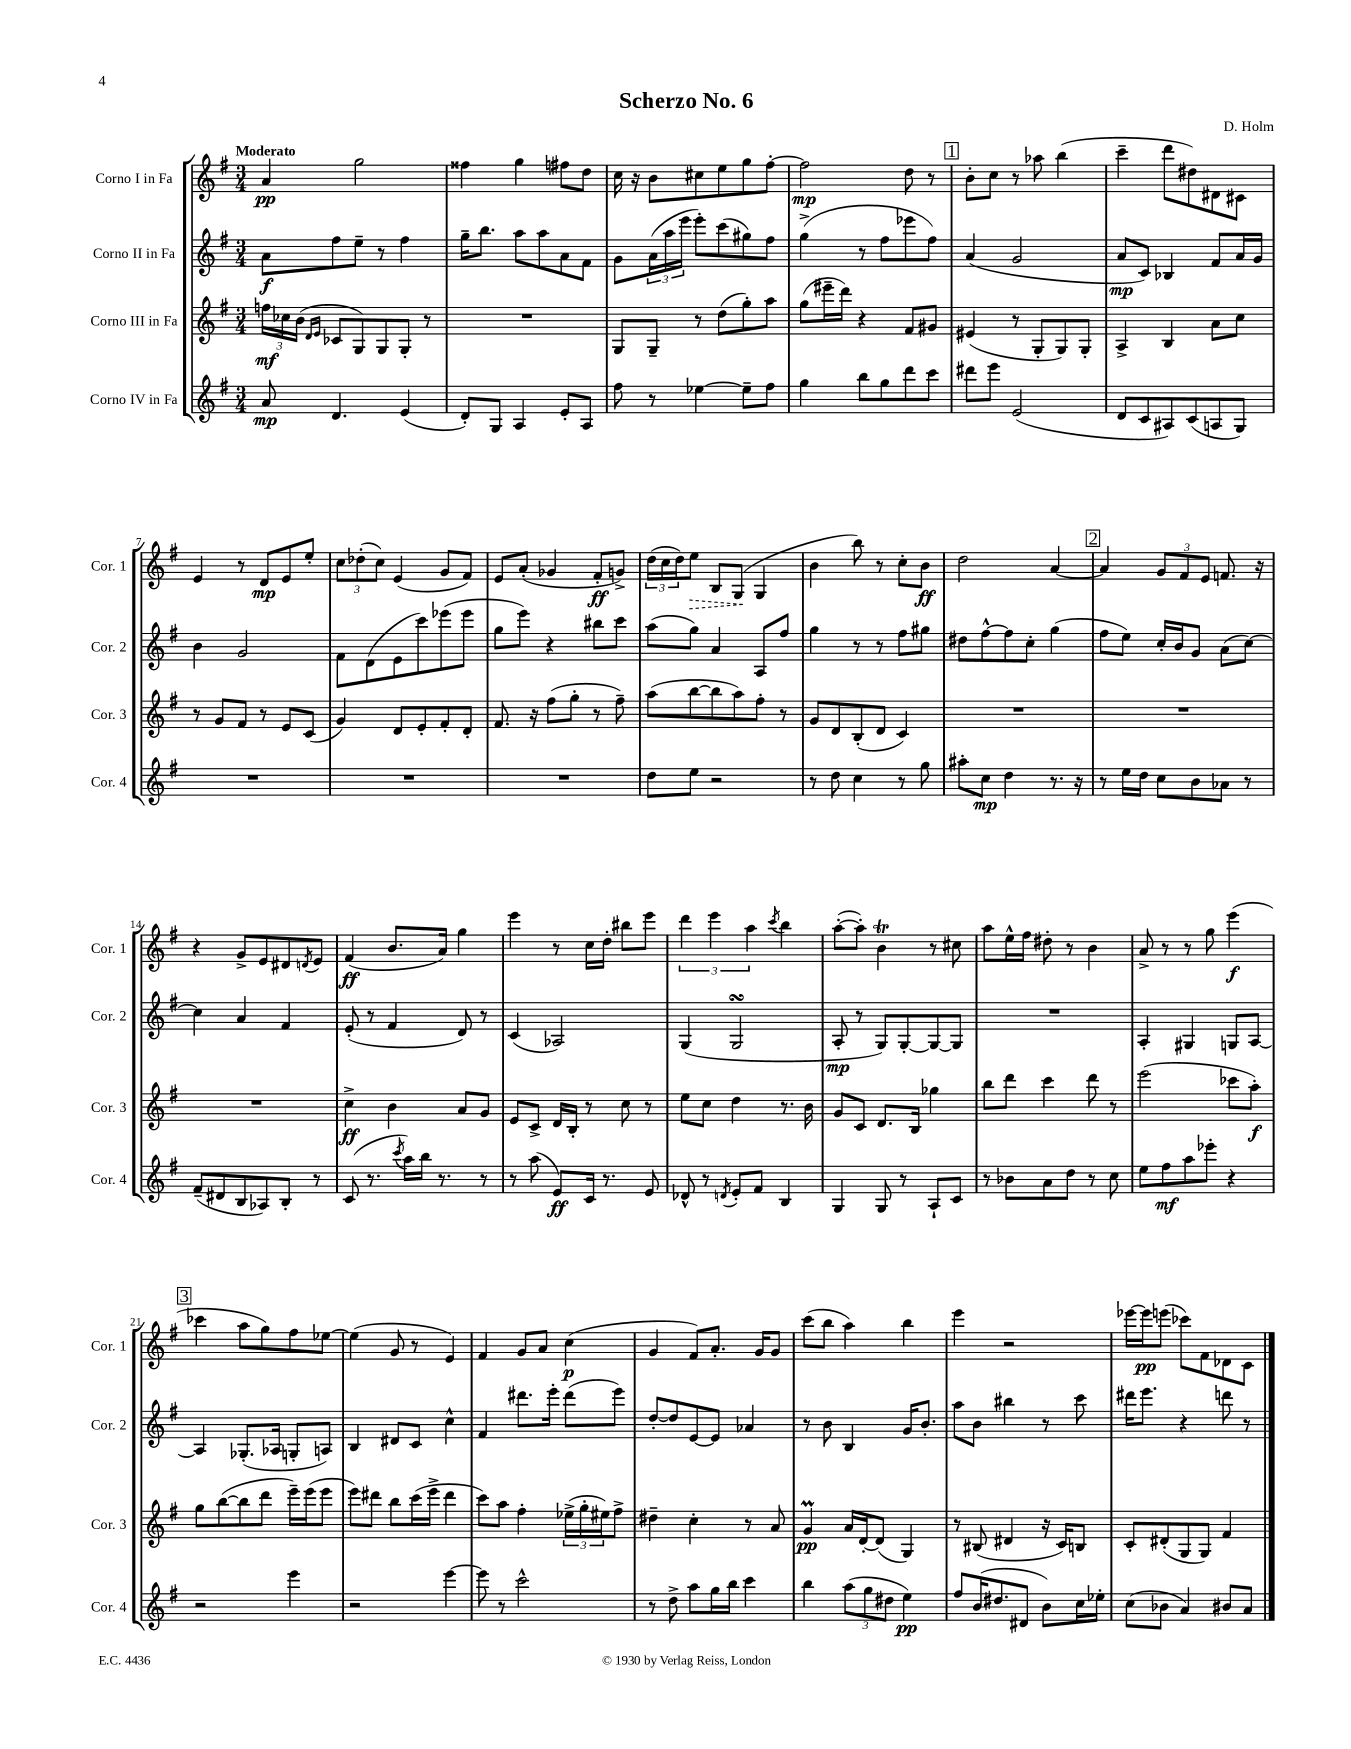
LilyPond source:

\header { title = "Scherzo No. 6" composer = "D. Holm" }
<<
\new StaffGroup <<
\new Staff = "s0" \with { instrumentName = "Corno I in Fa" shortInstrumentName = "Cor. 1" } {
    \clef treble \key g \major \numericTimeSignature \time 3/4 \tempo "Moderato"
    a'4\pp g''2 |
    fisis''4 g''4 fis''8 d''8 |
    c''16 r16 b'8 cis''8 e''8 g''8 fis''8~-. |
    fis''2\mp d''8 r8 |
    \mark \markup { \box "1" } b'8-. c''8 r8 aes''8 b''4( |
    c'''4-- d'''8 dis''8) dis'8 cis'8 |
    e'4 r8 d'8\mp e'8 e''8-. |
    \tuplet 3/2 { c''8 des''8-.( c''8) } e'4( g'8 fis'8) |
    e'8 a'8-.( ges'4 fis'8-.\ff g'8->) |
    \tuplet 3/2 { d''16( c''16 d''16) } \once \override Hairpin.style = #'dashed-line e''8\> b8 g8\!( g4 |
    b'4 b''8) r8 c''8-. b'8\ff |
    d''2 a'4~ |
    \mark \markup { \box "2" } a'4 \tuplet 3/2 { g'8 fis'8 e'8 } f'8. r16 |
    r4 g'8-> e'8 dis'8 \acciaccatura { d'8 } e'8 |
    fis'4\ff( b'8. a'16) g''4 |
    e'''4 r8 c''16 d''16-. bis''8 e'''8 |
    \tuplet 3/2 { d'''4 e'''4 a''4 } \acciaccatura { c'''8 } b''4 |
    a''8~-.( a''8-.) b'4\trill r8 cis''8 |
    a''8 e''16-^ fis''16 dis''8-. r8 b'4 |
    a'8-> r8 r8 g''8 e'''4\f( |
    \mark \markup { \box "3" } ces'''4 a''8 g''8) fis''8 ees''8~ |
    ees''4( g'8 r8 e'4) |
    fis'4 g'8 a'8 c''4\p( |
    g'4 fis'8) a'8.-. g'16 g'8 |
    c'''8( b''8 a''4) b''4 |
    e'''4 r2 |
    ees'''16~ ees'''16\pp e'''8( ces'''8) fis'8 des'8 c'8 \bar "|." |
}
\new Staff = "s1" \with { instrumentName = "Corno II in Fa" shortInstrumentName = "Cor. 2" } {
    \clef treble \key g \major \numericTimeSignature \time 3/4
    a'8\f fis''8 e''8-- r8 fis''4 |
    g''16-- b''8. a''8 a''8 a'8 fis'8 |
    g'8 \tuplet 3/2 { a'16( a''16 e'''16 } e'''8-.) c'''8( gis''8) fis''8 |
    g''4->( r8 fis''8 ees'''8 fis''8) |
    \mark \markup { \box "1" } a'4( g'2 |
    a'8\mp c'8) bes4 fis'8 a'16 g'16 |
    b'4 g'2 |
    fis'8 d'8( e'8 c'''8) ees'''8( ees'''8 |
    g''8 e'''8) r4 bis''8 c'''8 |
    a''8( g''8) a'4 a8 fis''8 |
    g''4 r8 r8 fis''8 gis''8 |
    dis''8 fis''8~-^ fis''8 c''8-. g''4( |
    \mark \markup { \box "2" } fis''8 e''8) c''16-. b'16 g'8 a'8( c''8~) |
    c''4 a'4 fis'4 |
    e'8-.( r8 fis'4 d'8) r8 |
    c'4( aes2) |
    g4( g2\turn |
    a8-.\mp r8 g8) g8~-. g8~ g8 |
    R2. |
    a4-. gis4 g8 a8~ |
    \mark \markup { \box "3" } a4 ges8.-.( aes16 g8-. a8) |
    b4 dis'8 c'8 c''4-^ |
    fis'4 dis'''8. e'''16-. dis'''8( e'''8) |
    d''8~-. d''8 e'8~ e'8 aes'4 |
    r8 b'8 b4 g'16 b'8.-. |
    a''8 b'8 bis''4 r8 c'''8 |
    dis'''16 e'''8. r4 d'''8 r8 \bar "|." |
}
\new Staff = "s2" \with { instrumentName = "Corno III in Fa" shortInstrumentName = "Cor. 3" } {
    \clef treble \key g \major \numericTimeSignature \time 3/4
    \tuplet 3/2 { f''16\mf ces''16 b'16( } \grace { d'16 e'16 } ces'8 g8) g8 g8-. r8 |
    R2. |
    g8 g8-- r8 d''8( g''8-.) a''8 |
    g''8( eis'''16-- d'''16) r4 fis'8 gis'8 |
    \mark \markup { \box "1" } eis'4( r8 g8-. g8) g8-. |
    a4-> b4 a'8 c''8 |
    r8 g'8 fis'8 r8 e'8 c'8( |
    g'4) d'8 e'8-. fis'8-. d'8-. |
    fis'8. r16 fis''8( g''8-. r8 fis''8--) |
    a''8( b''8~ b''8 a''8) fis''8-. r8 |
    g'8 d'8 b8-.( d'8 c'4) |
    R2. |
    \mark \markup { \box "2" } R2. |
    R2. |
    c''4->\ff b'4 a'8 g'8 |
    e'8 c'8-> d'16 b16-. r8 c''8 r8 |
    e''8 c''8 d''4 r8. b'16 |
    g'8 c'8 d'8. b16 ges''4 |
    b''8 d'''8 c'''4 d'''8 r8 |
    e'''2( ces'''8 a''8-.\f) |
    \mark \markup { \box "3" } g''8 b''8~( b''8 d'''8 e'''16--) e'''16( e'''8 |
    e'''8) dis'''8 b''8 c'''16( e'''16-> dis'''4 |
    c'''8) a''8 fis''4-. \tuplet 3/2 { ees''16->( g''16-. eis''16) } fis''8-> |
    dis''4-- c''4-. r8 a'8 |
    g'4\prall\pp a'16 d'16~-. d'8( g4) |
    r8 bis8( dis'4 r16 c'16) b8 |
    c'8-. dis'8-.( g8 g8) fis'4 \bar "|." |
}
\new Staff = "s3" \with { instrumentName = "Corno IV in Fa" shortInstrumentName = "Cor. 4" } {
    \clef treble \key g \major \numericTimeSignature \time 3/4
    a'8\mp d'4. e'4( |
    d'8-.) g8 a4 e'8-. a8 |
    fis''8 r8 ees''4~ ees''8-- fis''8 |
    g''4 b''8 g''8 d'''8 c'''8 |
    \mark \markup { \box "1" } dis'''8 e'''8 e'2( |
    d'8 c'8 ais8) c'8( a8 g8) |
    R2. |
    R2. |
    R2. |
    d''8 e''8 r2 |
    r8 d''8 c''4 r8 g''8 |
    ais''8-. c''8\mp d''4 r8. r16 |
    \mark \markup { \box "2" } r8 e''16 d''16 c''8 b'8 aes'8 r8 |
    fis'8--( dis'8 b8 aes8) b8-. r8 |
    c'8( r8. \acciaccatura { c'''8 } a''16) b''16 r8. r8 |
    r8 a''8( e'8\ff) c'16 r8. e'8 |
    des'8-^ r8 \acciaccatura { d'8 } e'8-. fis'8 b4 |
    g4 g8 r8 a8-! c'8 |
    r8 bes'8 a'8 d''8 r8 c''8 |
    e''8 fis''8\mf a''8 ees'''8-. r4 |
    \mark \markup { \box "3" } r2 e'''4 |
    r2 e'''4~ |
    e'''8 r8 c'''2-^ |
    r8 d''8-> a''8 g''16 b''16 c'''4 |
    b''4 \tuplet 3/2 { a''8( g''8 dis''8 } e''4\pp) |
    fis''8 b'16( dis''8. dis'8 b'8) c''16 ees''16-. |
    c''8( bes'8 a'4) bis'8 a'8 \bar "|." |
}
>>
>>
